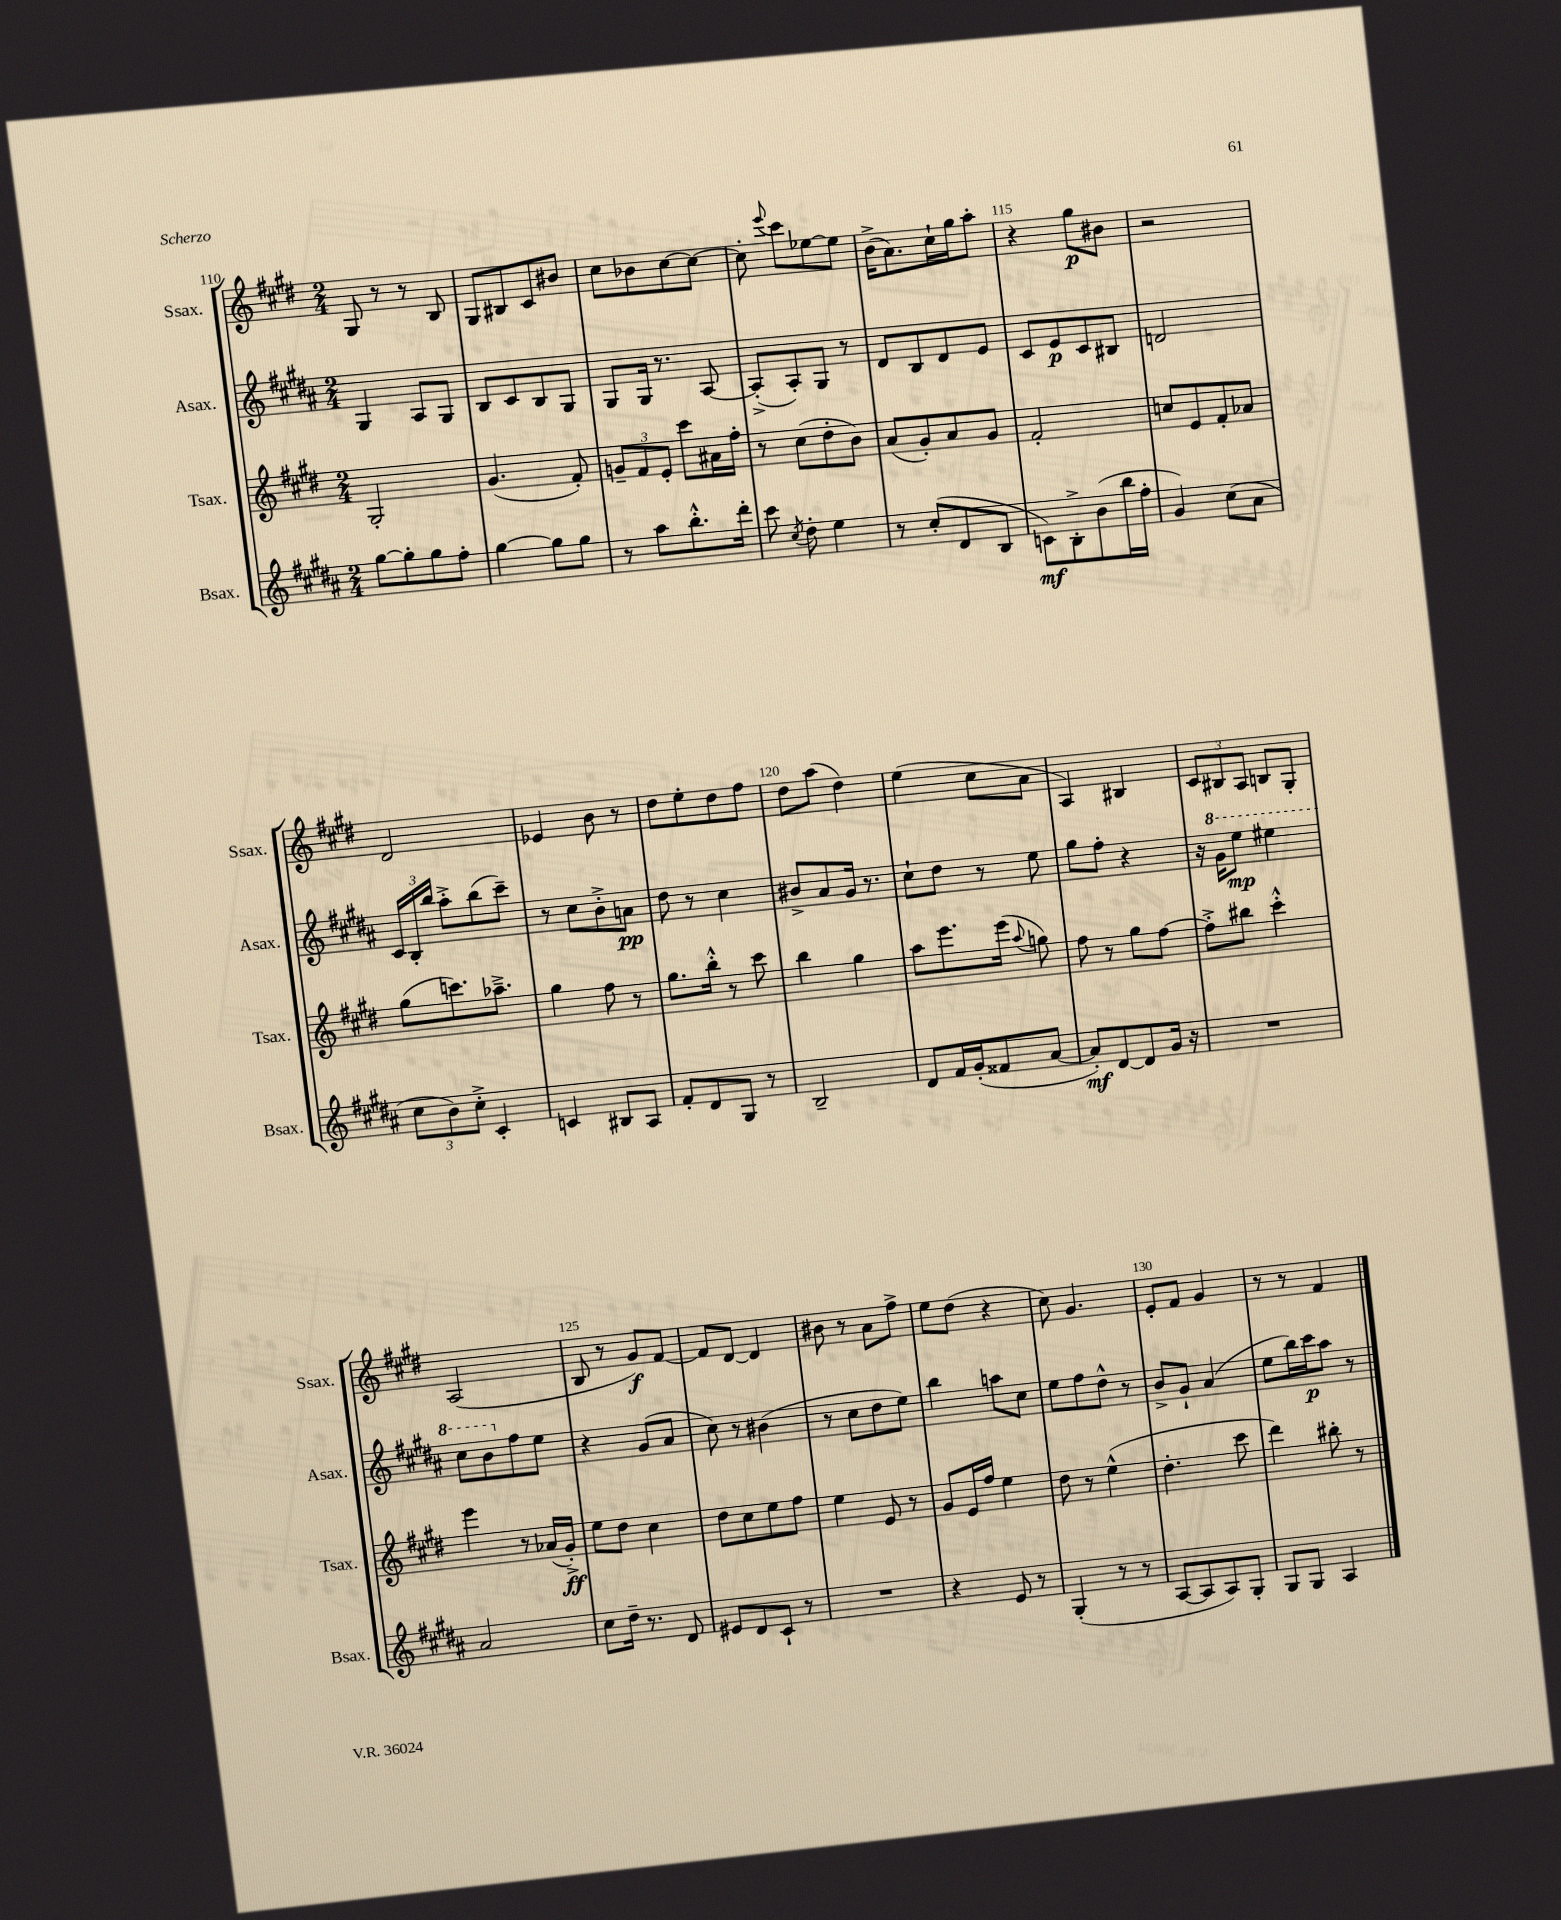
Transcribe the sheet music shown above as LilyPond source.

<<
\new StaffGroup <<
\new Staff = "s0" \with { instrumentName = "Ssax." shortInstrumentName = "Ssax." } {
    \clef treble \key e \major \numericTimeSignature \time 2/4
    \autoBeamOff gis8 r8 r8 b8 |
    gis8[ bis8 cis'8 bis'8] |
    cis''8[ bes'8 cis''8~ cis''8]~ |
    cis''8-. \appoggiatura { e'''8 } cis'''8[ ees''8~ ees''8] |
    b'16[->( a'8.) cis''16-! gis''16 a''8]-. |
    r4 gis''8[\p bis'8] |
    r2 |
    dis'2 |
    ees'4 b'8 r8 |
    dis''8[ e''8-. dis''8 fis''8] |
    dis''8[ a''8]( dis''4) |
    e''4( cis''8[ a'8] |
    a4) bis4 |
    \tuplet 3/2 { cis'8[ bis8 a8] } b8[ gis8]-. |
    a2( |
    b8 r8 gis'8[\f) fis'8]~ |
    fis'8[ dis'8]~ dis'4 |
    bis'8 r8 a'8[ fis''8]-> |
    e''8[ dis''8]( r4 |
    cis''8) gis'4. |
    e'8[-. fis'8] gis'4 |
    r8 r8 fis'4 \bar "|." |
}
\new Staff = "s1" \with { instrumentName = "Asax." shortInstrumentName = "Asax." } {
    \clef treble \key b \major \numericTimeSignature \time 2/4
    \autoBeamOff gis4 ais8[ gis8] |
    b8[ cis'8 b8 gis8] |
    gis8[ gis16] r8. ais8~ |
    ais8[-.->( ais8-.) gis8] r8 |
    dis'8[ b8 dis'8 e'8] |
    cis'8[ e'8\p cis'8 bis8] |
    d'2 |
    \tuplet 3/2 { cis'16[ b16-. b''16] } ais''8[-.-> b''8( cis'''8]--) |
    r8 cis''8[ b'8-.-> a'8]\pp |
    dis''8 r8 cis''4 |
    bis'8[-> ais'8 gis'16] r8. |
    cis''8[-! dis''8] r8 e''8 |
    gis''8[ fis''8]-. r4 |
    r16 \ottava #1 gis''16[ e'''8]\mp eis'''4 |
    cis'''8[ b''8 \ottava #0 fis''8 e''8] |
    r4 gis'8[( ais'8] |
    cis''8) r8 bis'4( |
    r8 cis''8[ dis''8 e''8]) |
    b''4 a''8[ cis''8] |
    e''8[ fis''8 dis''8]-^ r8 |
    b'8[-> gis'8]-! ais'4( |
    e''8[ b''16) cis'''16\p ais''8] r8 \bar "|." |
}
\new Staff = "s2" \with { instrumentName = "Tsax." shortInstrumentName = "Tsax." } {
    \clef treble \key e \major \numericTimeSignature \time 2/4
    \autoBeamOff gis2-. |
    gis'4.( fis'8-.) |
    \tuplet 3/2 { g'8[-- fis'8 e'8]-. } cis'''8[ ais'16 fis''16]-. |
    r8 cis''8[( dis''8-. b'8]) |
    a'8[( gis'8-.) a'8 gis'8] |
    fis'2-. |
    c''8[ e'8 fis'8-. aes'8] |
    gis''8[( c'''8.) aes''8.]---> |
    gis''4 fis''8 r8 |
    gis''8.[ b''16]-.-^ r8 cis'''8 |
    b''4 gis''4 |
    a''8[ e'''8. e'''16]( \appoggiatura { a''8 } g''8) |
    fis''8 r8 gis''8[ fis''8]~ |
    fis''8[-.-> bis''8] cis'''4-.-^ |
    e'''4 r8 aes'16[( gis'16]-.->\ff) |
    e''8[ dis''8] cis''4 |
    dis''8[ cis''8 e''8 fis''8] |
    e''4 e'8 r8 |
    gis'8[ e'16 fis''16] e''4 |
    dis''8 r8 e''4-^( |
    dis''4.-. cis'''8 |
    dis'''4) bis''8-. r8 \bar "|." |
}
\new Staff = "s3" \with { instrumentName = "Bsax." shortInstrumentName = "Bsax." } {
    \clef treble \key b \major \numericTimeSignature \time 2/4
    \autoBeamOff gis''8[~ gis''8-. gis''8 fis''8]-. |
    gis''4~ gis''8[ gis''8] |
    r8 ais''8[ b''8.-.-^ dis'''16]-. |
    cis'''8 \acciaccatura { cis''8 } dis''8-. e''4 |
    r8 cis''8[-.( dis'8 b8] |
    c'8[\mf) b8-.-> b'8( b''16 fis''16]-. |
    gis'4) cis''8[( ais'8] |
    \tuplet 3/2 { cis''8[ b'8) cis''8]-.-> } cis'4-. |
    c'4 bis8[ ais8] |
    fis'8[-. dis'8 gis8] r8 |
    b2-- |
    dis'8[ fis'16 gis'16-.( fisis'8 ais'8]~ |
    ais'8[-.\mf) dis'8~ dis'8 gis'16] r16 |
    R2 |
    ais'2 |
    cis''8[ dis''16]-- r8. dis'8 |
    eis'8[ dis'8 cis'8]-! r8 |
    R2 |
    r4 e'8 r8 |
    gis4-.( r8 r8 |
    ais8[~ ais8 ais8) gis8]-. |
    gis8[ gis8] ais4 \bar "|." |
}
>>
>>
\layout { \context { \Score currentBarNumber = #110 \override BarNumber.break-visibility = ##(#f #t #t) barNumberVisibility = #(every-nth-bar-number-visible 5) } }
